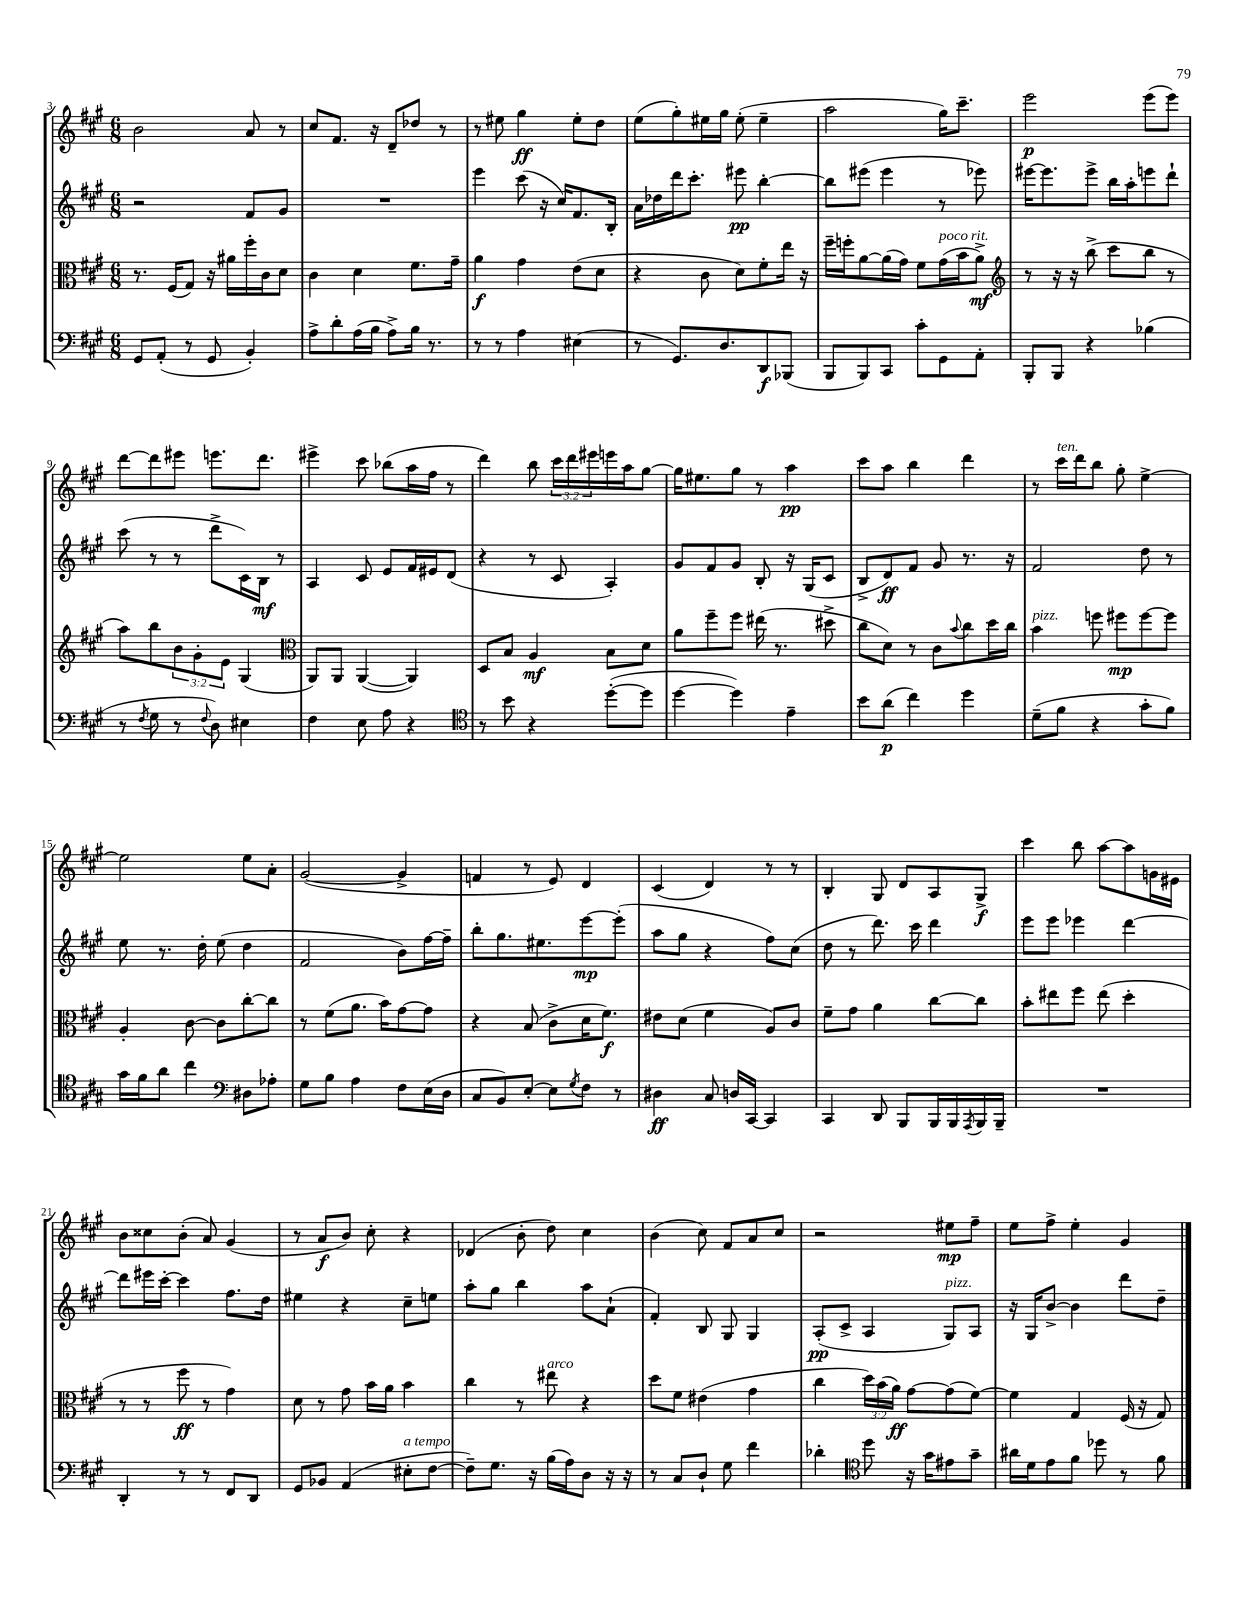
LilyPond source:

<<
\new StaffGroup <<
\new Staff = "s0" {
    \clef treble \key a \major \numericTimeSignature \time 6/8 \override Staff.TupletNumber.text = #tuplet-number::calc-fraction-text
    b'2 a'8 r8 |
    cis''8 fis'8. r16 d'8-- des''8 r8 |
    r8 eis''8 gis''4\ff eis''8-. d''8 |
    e''8( gis''8-.) eis''16 gis''16 eis''8-.( eis''4-- |
    a''2 gis''16) cis'''8.-- |
    e'''2\p e'''8( e'''8) |
    d'''8~ d'''8 eis'''8 e'''8. d'''8. |
    eis'''4-> cis'''8 bes''8( a''16 fis''16 r8 |
    d'''4) b''8 \tuplet 3/2 { cis'''16 d'''16 eis'''16 } e'''16 a''16 gis''8~ |
    gis''16 eis''8. gis''8 r8 a''4\pp |
    cis'''8 a''8 b''4 d'''4 |
    r8 cis'''16^\markup { \italic "ten." } d'''16 b''8 gis''8-. e''4~-> |
    e''2 e''8 a'8-. |
    gis'2~( gis'4-> |
    f'4 r8 e'8) d'4 |
    cis'4( d'4) r8 r8 |
    b4-. gis8 d'8 a8 gis8->\f |
    cis'''4 b''8 a''8~ a''8 g'16 eis'16 |
    b'8 cisis''8 b'8-.( a'8) gis'4( |
    r8 a'8\f b'8) cis''8-. r4 |
    des'4( b'8-. d''8) cis''4 |
    b'4( cis''8) fis'8 a'8 cis''8 |
    r2 eis''8\mp fis''8-- |
    e''8 fis''8-> e''4-. gis'4 \bar "|." |
}
\new Staff = "s1" {
    \clef treble \key a \major \numericTimeSignature \time 6/8
    r2 fis'8 gis'8 |
    R2. |
    e'''4 cis'''8( r16 cis''16) fis'8. b16-. |
    a'16 des''16 d'''16 cis'''8.-. eis'''8\pp b''4~-. |
    b''8 eis'''8( eis'''4 r8 ees'''8) |
    eis'''16~ eis'''8. eis'''8-> b''16 a''16-. e'''8 d'''8-! |
    cis'''8( r8 r8 d'''8-> cis'16) b16\mf r8 |
    a4 cis'8 e'8 fis'16 eis'16 d'8( |
    r4 r8 cis'8 a4-.) |
    gis'8 fis'8 gis'8 b8-. r16 gis16( cis'8 |
    b8-> d'8\ff) fis'8 gis'8 r8. r16 |
    fis'2 d''8 r8 |
    e''8 r8. d''16-. e''8( d''4 |
    fis'2 b'8) fis''16~ fis''16-- |
    b''8-. gis''8. eis''8. e'''8~\mp e'''8-.( |
    a''8 gis''8 r4 fis''8) cis''8( |
    d''8 r8 d'''8.) cis'''16 d'''4 |
    e'''8 e'''8 ees'''4 d'''4~ |
    d'''8 eis'''16 cis'''16~-. cis'''4 fis''8. d''16 |
    eis''4 r4 cis''8-- e''8 |
    a''8-. gis''8 b''4 a''8 a'8-!( |
    fis'4-.) b8 gis8 gis4 |
    a8-.\pp( cis'8-> a4 gis8^\markup { \italic "pizz." }) a8 |
    r16 gis16 b'8~-> b'4 d'''8 d''8-- \bar "|." |
}
\new Staff = "s2" {
    \clef alto \key a \major \numericTimeSignature \time 6/8 \override Staff.TupletNumber.text = #tuplet-number::calc-fraction-text
    r8. fis16( gis8) r16 ais'16 fis''16-. cis'16 d'8 |
    cis'4 d'4 fis'8. gis'16-- |
    a'4\f gis'4 e'8( d'8 |
    r4 cis'8 d'8) fis'8-. e''16 r16 |
    fis''16-- f''16-. a'8~ a'16( gis'16) fis'8 gis'16^\markup { \italic "poco rit." }( b'16 a'8->\mf) |
    \clef treble r8 r16 r16 b''8->( cis'''8 b''8 r8 |
    a''8) b''8 \tuplet 3/2 { b'8 gis'8-. e'8 } gis4( |
    \clef alto a,8) a,8 a,4~( a,4) |
    d8 b8 a4\mf b8 d'8 |
    a'8 fis''8-- fis''8 eis''16( r8. dis''8-> |
    cis''8 d'8) r8 cis'8 \appoggiatura { b'8 } cis''8 d''16 cis''16 |
    b'4^\markup { \italic "pizz." } f''8 fis''8\mp fis''8~ fis''8 |
    a4-. cis'8~ cis'8 cis''8~-. cis''8 |
    r8 fis'8( a'8. b'16) gis'8~ gis'8 |
    r4 b8( cis'8-> d'16 fis'8.\f) |
    eis'8 d'8( fis'4 a8) cis'8 |
    fis'8-- gis'8 a'4 cis''8~ cis''8 |
    b'8-. eis''8 fis''8 eis''8( d''4-. |
    r8 r8 fis''8\ff r8 gis'4) |
    d'8 r8 gis'8 b'16 a'16 b'4 |
    cis''4 r8 eis''8^\markup { \italic "arco" } r4 |
    d''8 fis'8 eis'4( gis'4 |
    cis''4 \tuplet 3/2 { d''16) b'16( a'16\ff) } gis'8~ gis'8( fis'8~) |
    fis'4 gis4 fis16( r16 gis8) \bar "|." |
}
\new Staff = "s3" {
    \clef bass \key a \major \numericTimeSignature \time 6/8
    gis,8 a,8-.( r8 gis,8 b,4-.) |
    a8-> d'8-. a16( b16 a8->) b16 r8. |
    r8 r8 a4 eis4( |
    r8 gis,8.) d8. d,8\f bes,,8( |
    b,,8 b,,8) cis,8 cis'8-. gis,8 a,8-. |
    b,,8-. b,,8 r4 bes4( |
    r8 \acciaccatura { fis8 } gis8 r8 \appoggiatura { fis8 } d8) eis4 |
    fis4 e8 a8 r4 |
    \clef tenor r8 b'8 r4 d''8~-.( d''8 |
    d''4~ d''4) e'4-- |
    b'8 a'8\p( cis''4) d''4 |
    d'8--( fis'8 r4 gis'8-. fis'8) |
    gis'16 fis'16 a'8 cis''4 \clef bass dis8 aes8-. |
    gis8 b8 a4 fis8 e16( d16 |
    cis8 b,8) e8~-. e8 \acciaccatura { gis8 } fis8 r8 |
    dis4\ff cis8 d16 cis,16~ cis,4 |
    cis,4 d,8 b,,8 b,,16 b,,16 \acciaccatura { a,,8 } b,,16 b,,16-- |
    R2. |
    d,4-. r8 r8 fis,8 d,8 |
    gis,8 bes,8 a,4( eis8-.^\markup { \italic "a tempo" } fis8~ |
    fis8--) gis8. r16 b16( a16) d8 r16 r16 |
    r8 cis8 d8-! gis8 fis'4 |
    des'4-. \clef tenor d''8 r16 gis'16 eis'8 gis'8-- |
    ais'16 d'16 e'8 fis'8 des''8 r8 fis'8 \bar "|." |
}
>>
>>
\layout { \context { \Score currentBarNumber = #3 } }
